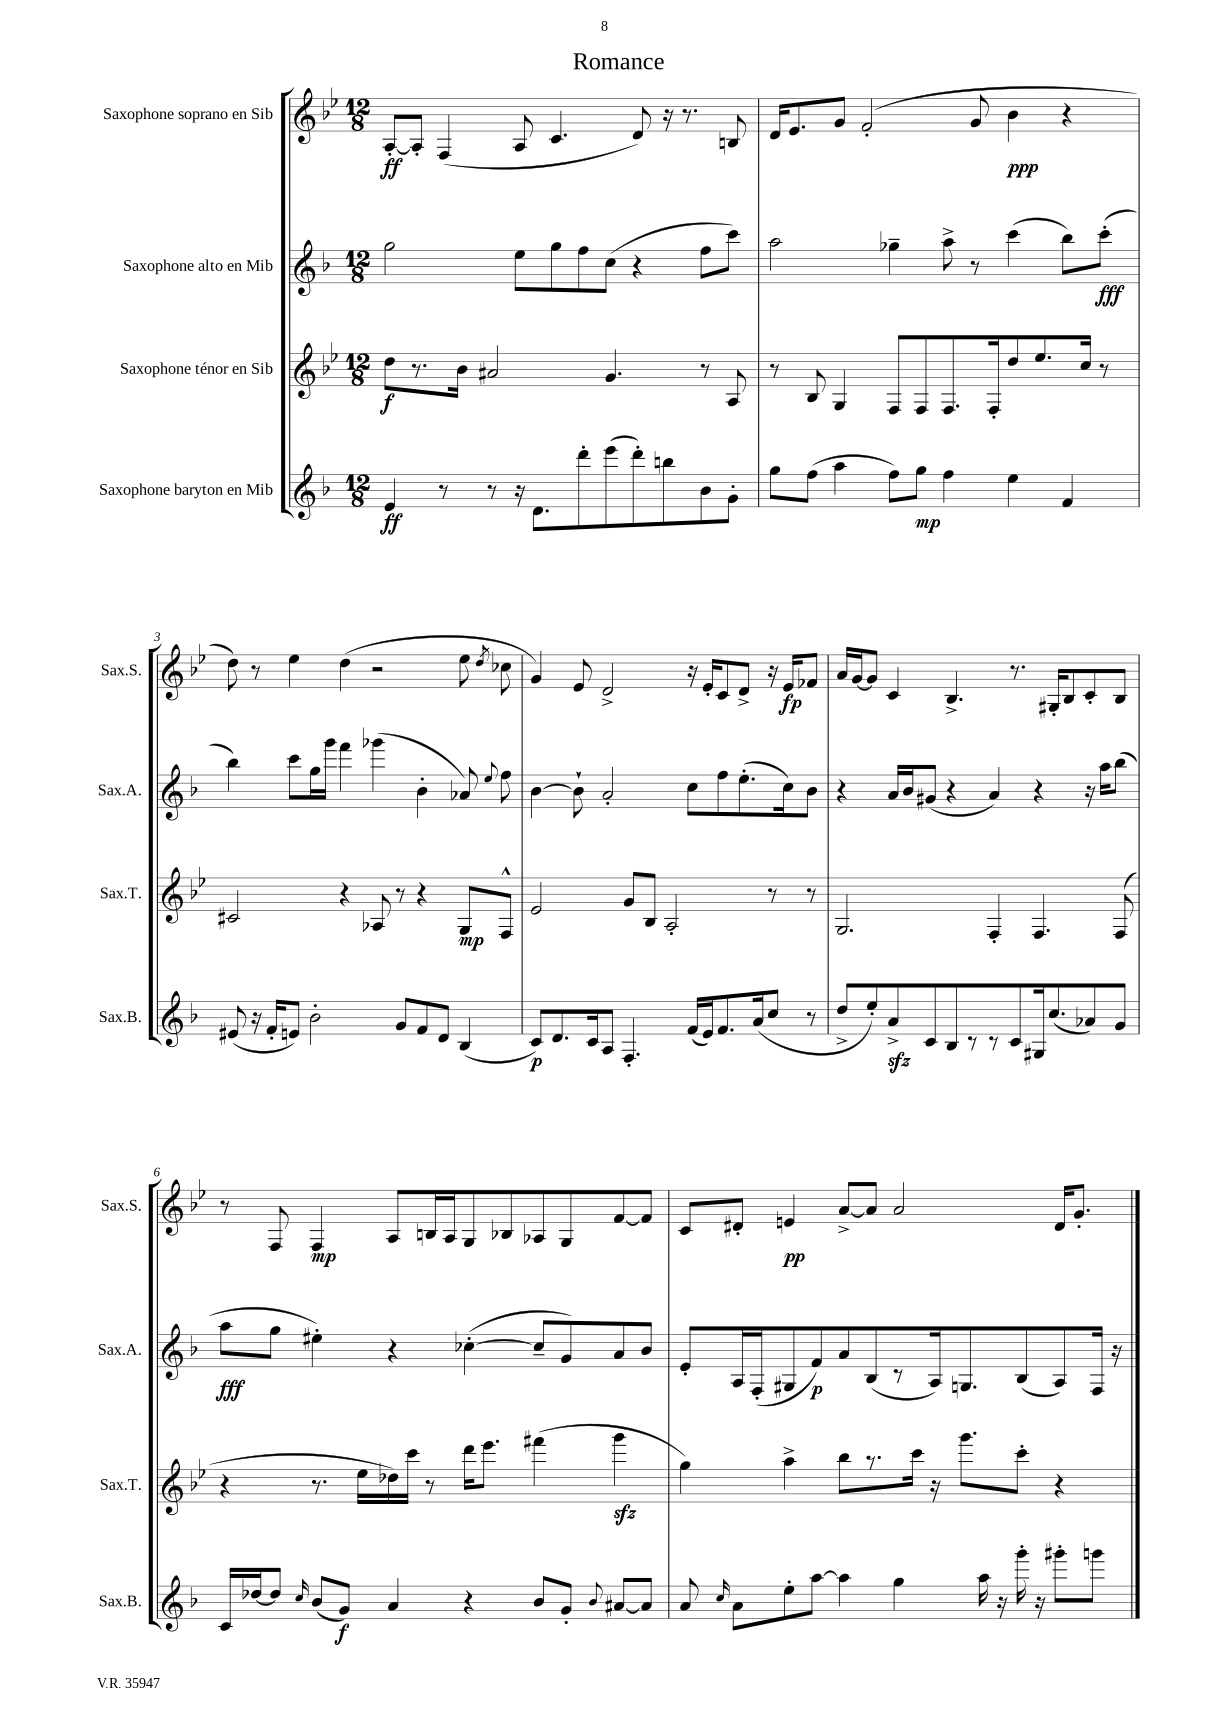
\header { title = "Romance" }
<<
\new StaffGroup <<
\new Staff = "s0" \with { instrumentName = "Saxophone soprano en Sib" shortInstrumentName = "Sax.S." } {
    \clef treble \key bes \major \numericTimeSignature \time 12/8
    \autoBeamOff a8[~-.\ff a8]-. f4( a8 c'4. d'8) r16 r8. b8 |
    d'16[ ees'8. g'8] f'2-.( g'8 bes'4\ppp r4 |
    d''8) r8 ees''4 d''4( r2 ees''8 \acciaccatura { d''8 } ces''8 |
    g'4) ees'8 d'2-> r16 ees'16[-. c'8 d'8]-> r16 ees'16[\fp fes'8] |
    a'16[ g'16~ g'8] c'4 bes4.-> r8. gis16[-. bes8 c'8-. bes8] |
    r8 f8 f4\mp a8[ b16 a16 g8 bes8 aes8 g8 f'8~ f'8] |
    c'8[ dis'8]-. e'4\pp a'8[~-> a'8] a'2 dis'16[ g'8.]-. \bar "|." |
}
\new Staff = "s1" \with { instrumentName = "Saxophone alto en Mib" shortInstrumentName = "Sax.A." } {
    \clef treble \key f \major \numericTimeSignature \time 12/8
    \autoBeamOff g''2 e''8[ g''8 f''8 c''8]( r4 f''8[ c'''8]) |
    a''2 ges''4-- a''8-> r8 c'''4( bes''8[) c'''8]-.\fff( |
    bes''4) c'''8[ g''16 g'''16] f'''4 ges'''4( bes'4-. aes'8) \appoggiatura { e''8 } f''8 |
    bes'4~ bes'8-! a'2-. c''8[ f''8 e''8.-.( c''16) bes'8] |
    r4 a'16[ bes'16 gis'8]( r4 a'4) r4 r16 a''16[ bes''8]( |
    a''8[\fff g''8] eis''4-.) r4 ces''4~-.( ces''8[-- g'8) a'8 bes'8] |
    e'8[-. a16 f16-.( gis8 f'8\p) a'8 bes8( r8 a16) g8. bes8( a8) f16] r16 \bar "|." |
}
\new Staff = "s2" \with { instrumentName = "Saxophone ténor en Sib" shortInstrumentName = "Sax.T." } {
    \clef treble \key bes \major \numericTimeSignature \time 12/8
    \autoBeamOff d''8[\f r8. bes'16] ais'2 g'4. r8 a8 |
    r8 bes8 g4 f8[ f8 f8. f16-. d''8 ees''8. c''16] r8 |
    cis'2 r4 aes8 r8 r4 g8[\mp f8]-^ |
    ees'2 g'8[ bes8] a2-. r8 r8 |
    g2. f4-. f4. f8( |
    r4 r8. ees''16[ des''16) c'''16] r8 d'''16[ ees'''8.] fis'''4( g'''4\sfz |
    g''4) a''4-> bes''8[ r8. c'''16] r16 g'''8.[ c'''8]-. r4 \bar "|." |
}
\new Staff = "s3" \with { instrumentName = "Saxophone baryton en Mib" shortInstrumentName = "Sax.B." } {
    \clef treble \key f \major \numericTimeSignature \time 12/8
    \autoBeamOff e'4\ff r8 r8 r16 d'8.[ d'''8-. e'''8( d'''8-.) b''8 bes'8 g'8]-. |
    g''8[ f''8]( a''4 f''8[) g''8]\mp f''4 e''4 f'4 |
    eis'8( r16 f'16[-. e'8]) bes'2-. g'8[ f'8 d'8] bes4( |
    c'8[\p) d'8. c'16 a8] f4.-. f'16[( e'16) f'8. a'16( c''8] r8 |
    d''8[-> e''8-.) a'8->\sfz c'8 bes8 r8 r8 c'8 gis16 c''8.( aes'8) g'8] |
    c'16[ des''16~ des''8] \grace { c''16 } bes'8[( g'8]\f) a'4 r4 bes'8[ g'8]-. \appoggiatura { bes'8 } ais'8[~ ais'8] |
    a'8 \grace { c''16 } a'8[ e''8-. a''8]~ a''4 g''4 a''16 r16 g'''16-. r16 gis'''8[-. g'''8] \bar "|." |
}
>>
>>
